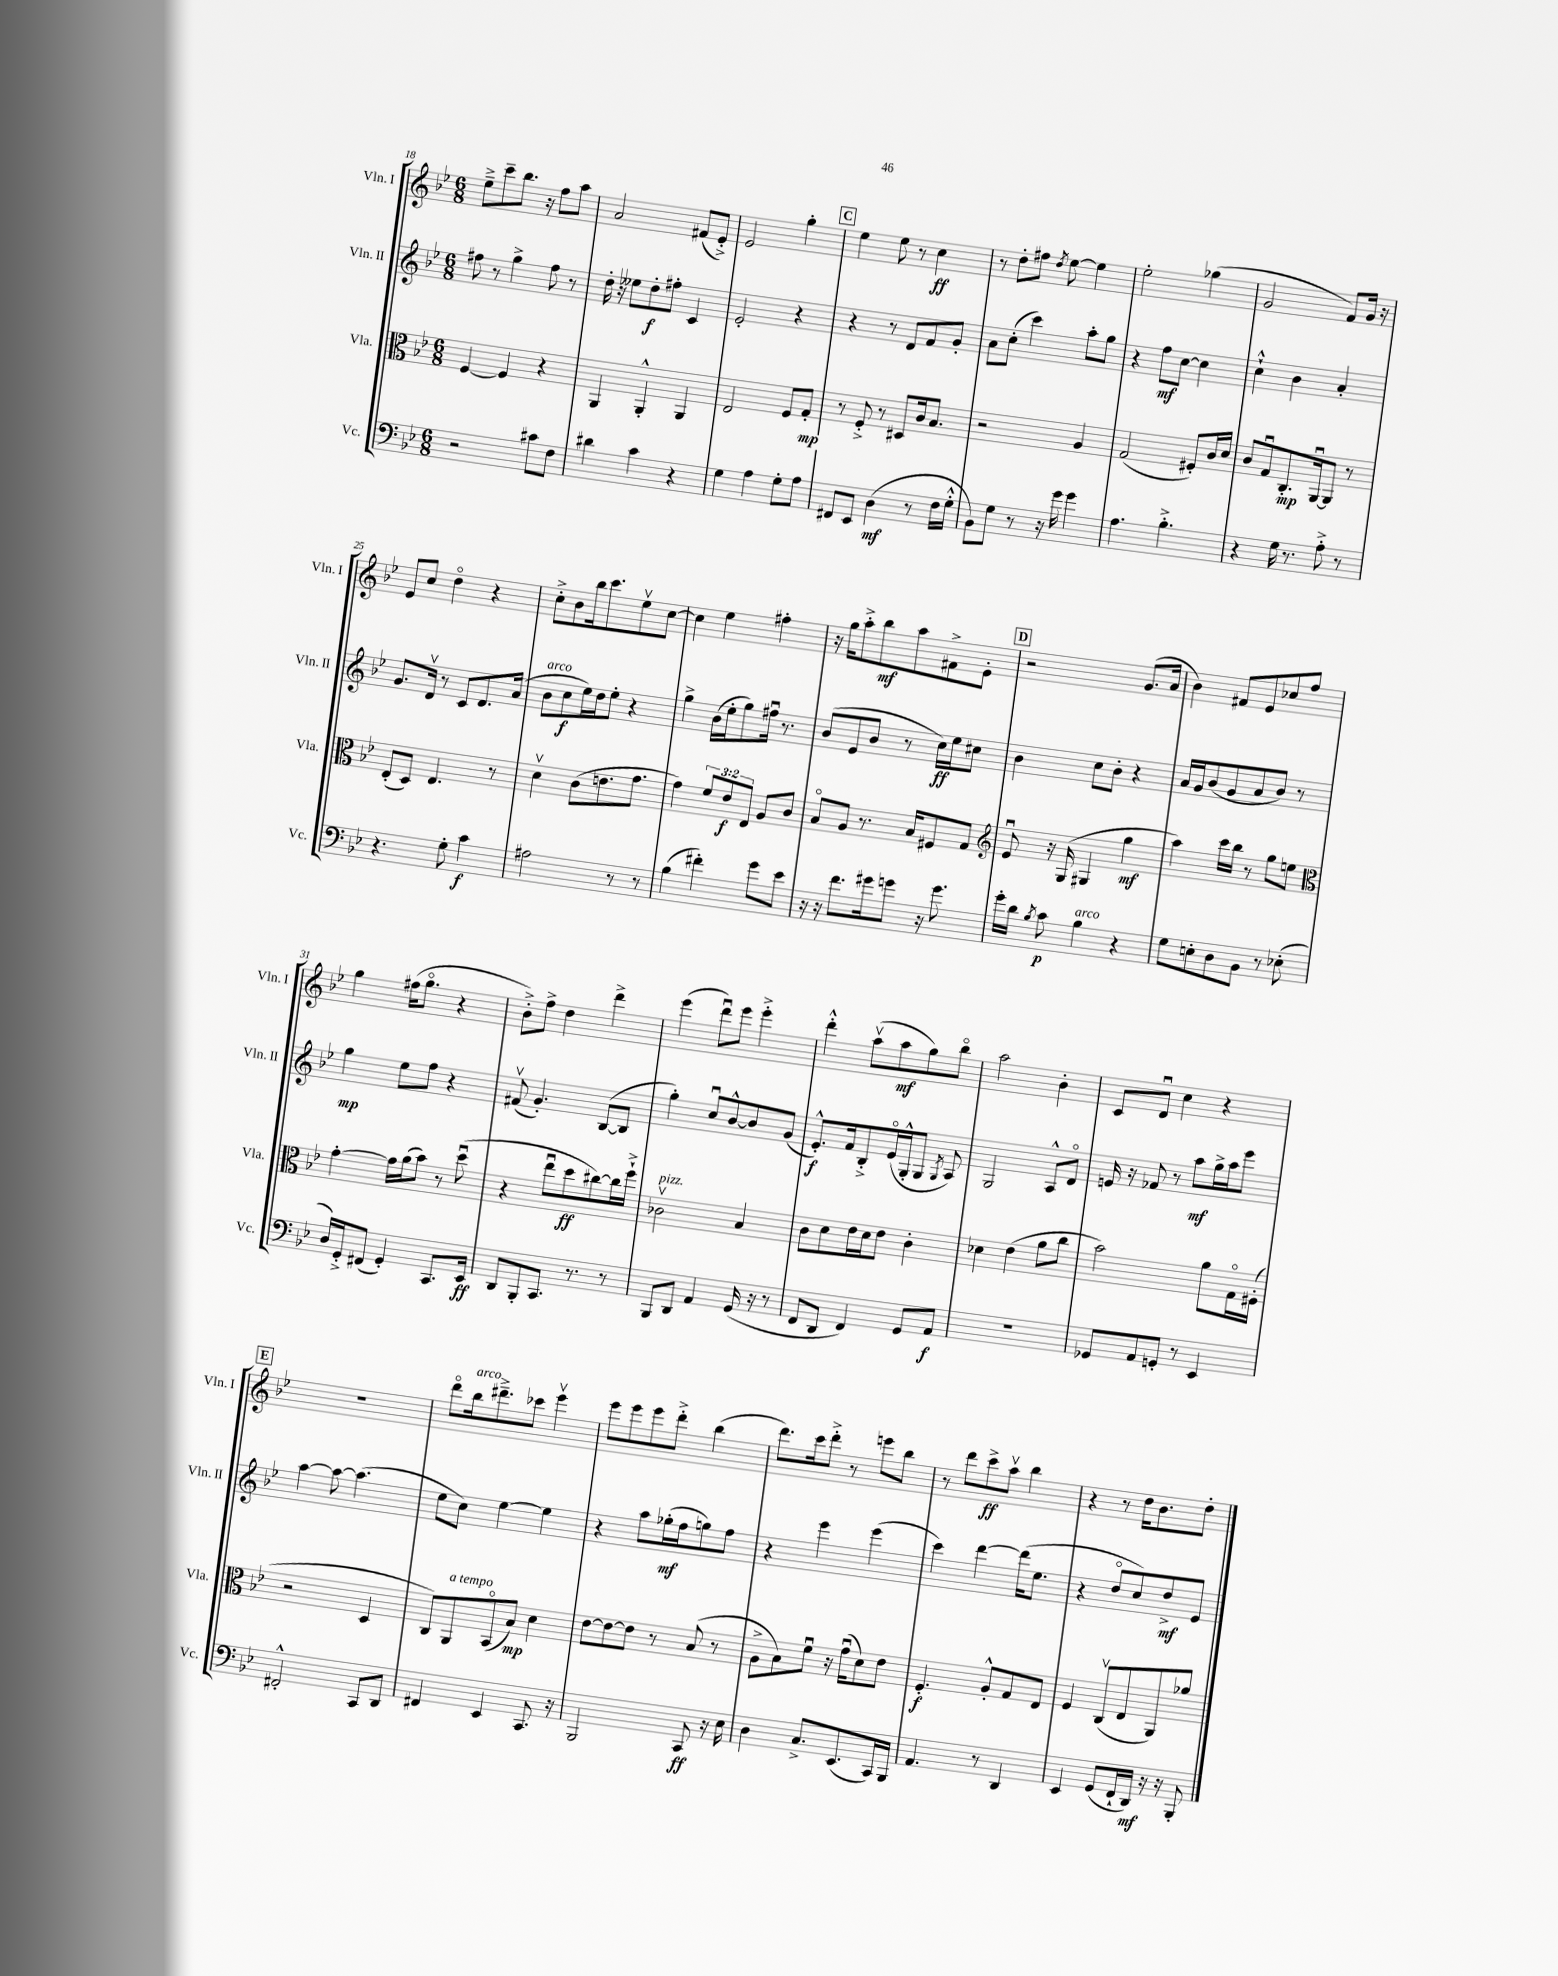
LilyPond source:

<<
\new StaffGroup <<
\new Staff = "s0" \with { instrumentName = "Vln. I" shortInstrumentName = "Vln. I" } {
    \clef treble \key bes \major \numericTimeSignature \time 6/8
    \autoBeamOff ees''8[---> c'''8-- bes''8.] r16 f''8[ a''8] |
    a'2 fis'8[( ees'8]-.->) |
    ees'2 g''4-. |
    \mark \markup { \box "C" } ees''4 ees''8 r8 c''4\ff |
    r8 d''8[-. fis''8] \acciaccatura { d''8 } ees''8~ ees''4 |
    ees''2-. ges''4( |
    g'2 f'8[) g'16] r16 |
    ees'8[ c''8] d''4\flageolet r4 |
    c''8[-.-> bes'8 bes''16 c'''8. ees''8\upbow c''8]~ |
    c''4 ees''4 fis''4-. |
    r16 g''16[ a''8-.-> bes''8\mf a''8 fis'8-> ees'8]-. |
    \mark \markup { \box "D" } r2 g'8.[( a'16] |
    bes'4) fis'8[ ees'8 ces''8 f''8] |
    g''4 fis''16[( g''8.]\flageolet r4 |
    bes'8[-.->) f''8]-> d''4 d'''4-> |
    ees'''4( d'''8[\downbow) ees'''8] ees'''4-.-> |
    d'''4-.-^ a''8[\upbow( a''8\mf g''8) bes''8]\flageolet |
    a''2 bes'4-. |
    c'8[ d'8]\downbow c''4 r4 |
    \mark \markup { \box "E" } R2. |
    d'''8[\flageolet bes''16^\markup { \italic "arco" } dis'''8.---> ces'''8] ees'''4\upbow |
    ees'''8[ ees'''8 ees'''8 d'''8]-.-> bes''4( |
    d'''8.[) c'''16 d'''8]-.-> r8 e'''8[ bes''8] |
    r8 d'''8[ c'''8->\ff a''8]\upbow bes''4 |
    r4 r8 d''16[ bes'8. d''8]-. \bar "|." |
}
\new Staff = "s1" \with { instrumentName = "Vln. II" shortInstrumentName = "Vln. II" } {
    \clef treble \key bes \major \numericTimeSignature \time 6/8
    \autoBeamOff fis''8 r8 g''4-> fis''8 r8 |
    d''16-. r16 eeses''8[ d''8-.\f fis''8]-. c'4 |
    ees'2-. r4 |
    \mark \markup { \box "C" } r4 r8 d'8[ f'8 g'8]-. |
    a'8[ c''8]-.( c'''4) a''8[-. g''8] |
    r4 f''8[\mf c''8]~ c''4 |
    c''4-!-^ bes'4 a'4-. |
    g'8.[ d'16]\upbow r8 c'8[ d'8. a'16]( |
    bes'8[^\markup { \italic "arco" } c''8\f ees''16) d''16 ees''8]-. r4 |
    g''4-> bes'16[( ees''16-. g''8) fis''16]\downbow r8. |
    bes'8[( ees'8 bes'8] r8 c''16[\ff) ees''16 cis''8] |
    \mark \markup { \box "D" } bes'4 c''8[ bes'8]-. r4 |
    a'16[ g'16 bes'8( g'8 a'8 bes'8]) r8 |
    g''4\mp ees''8[ f''8] r4 |
    fis'8\upbow( g'4.-.) bes8[~( bes8] |
    g''4-.) c''8[\downbow bes'8~-^ bes'8 g'8]( |
    ees'8.[-.-^\f) f'16 bes8-.-> ees'16\flageolet( g16-.-^ g8] \acciaccatura { g8 } a8) |
    g2 a8[-^ d'8]\flageolet |
    e'16 r16 fes'8 r8 a''8[\mf g''16-> a''16 ees'''8] |
    \mark \markup { \box "E" } a''4~ a''8~ a''4.( |
    ees''8[ c''8]) ees''4~ ees''4 |
    r4 a''8[ ges''16-.\mf( f''16 g''8) f''8] |
    r4 ees'''4 ees'''4( |
    c'''4) d'''4~ d'''16[( ees''8.] |
    r4 d''8[\flageolet c''8) d''8->\mf ees'8] \bar "|." |
}
\new Staff = "s2" \with { instrumentName = "Vla." shortInstrumentName = "Vla." } {
    \clef alto \key bes \major \numericTimeSignature \time 6/8 \override Staff.TupletNumber.text = #tuplet-number::calc-fraction-text
    \autoBeamOff f4~ f4 r4 |
    a,4 a,4-.-^ a,4 |
    ees2 f8[ g8]-.\mp |
    \mark \markup { \box "C" } r8 f8-.-> r8 dis8[ c'16 bes8.] |
    r2 a4 |
    g2( fis8[-.) c'16 d'16] |
    c'8[ g8\downbow c8.-.\mp a,16~\downbow a,8] r8 |
    ees8[-.( d8]) ees4. r8 |
    d'4\upbow c'8[( e'8. g'8.] |
    g'4) \tuplet 3/2 { f'8[ ees'8\f ees8] } a8[ c'8] |
    bes8[\flageolet a8] r8. bes16[ fis8 g8] |
    \mark \markup { \box "D" } \clef treble ees'8\downbow r16 g16( gis4 g''4\mf |
    a''4) c'''16[ bes''16] r8 g''8[ e''8] |
    \clef alto g'4~-. g'16[ a'16( bes'8]) r8 d''8\downbow( |
    r4 ees''8[\downbow d''8\ff cis''8~) cis''16 f''16]-!-> |
    ces'2\upbow^\markup { \italic "pizz." } bes4 |
    c'8[ d'8 ees'16 d'16 ees'8] c'4-. |
    des'4 ees'4( a'8[ c''8] |
    bes'2) a'8[ g16\flageolet fis16]-.( |
    \mark \markup { \box "E" } r2 d4 |
    c8[) a,8^\markup { \italic "a tempo" } bes,8\flageolet( bes8]\mp) d'4 |
    ees'8[~ ees'8~ ees'8] r8 bes8( r8 |
    a8[-> bes8) f'8]\downbow r16 g'16[\downbow( d'8) ees'8] |
    f4.-.\f a8[-.-^ g8 ees8] |
    f4 c8[\upbow( ees8 a,8) aes'8] \bar "|." |
}
\new Staff = "s3" \with { instrumentName = "Vc." shortInstrumentName = "Vc." } {
    \clef bass \key bes \major \numericTimeSignature \time 6/8
    \autoBeamOff r2 cis'8[ f8] |
    dis'4 c'4 r4 |
    g4 a4 g8[-. a8] |
    \mark \markup { \box "C" } fis,8[ ees,8] d4\mf( r8 f16[ g16]-.-^ |
    bes,8[) g8] r8 r16 g'16 g'4 |
    a4. bes4.-.-> |
    r4 g16 r8. a8-.-> r8 |
    r4. g8-. c'4\f |
    ais2 r8 r8 |
    bes4( fis'4-.) g'8[ ees'8] |
    r16 r16 f'8.[ gis'16 g'8] r16 g'8. |
    \mark \markup { \box "D" } g'16[-. d'16] \acciaccatura { bes8 } c'8\p bes4^\markup { \italic "arco" } r4 |
    g8[ e8-. d8 bes,8] r8 ees8-.( |
    d16[) g,16-.-> fis,8]( g,4-.) c,8.[ ees,16]\ff |
    d,8[ bes,,8-. c,8.] r8. r8 |
    bes,,8[ d,8] a,4 g,16( r16 r8 |
    f,8[ d,8] f,4) g,8[ a,8]\f |
    R2. |
    ges,8[ a,8 g,8]-. r8 ees,4 |
    \mark \markup { \box "E" } fis,2-.-^ c,8[ d,8] |
    fis,4 ees,4 c,8. r16 |
    bes,,2 c,8\ff r16 ees16 |
    d4 c8.[-> ees,8.( c,16) bes,,16] |
    a,4. r8 d,4 |
    ees,4 g,8[( f,16-! d,16]\mf) r16 r16 bes,,8-. \bar "|." |
}
>>
>>
\layout { \context { \Score currentBarNumber = #18 } }
